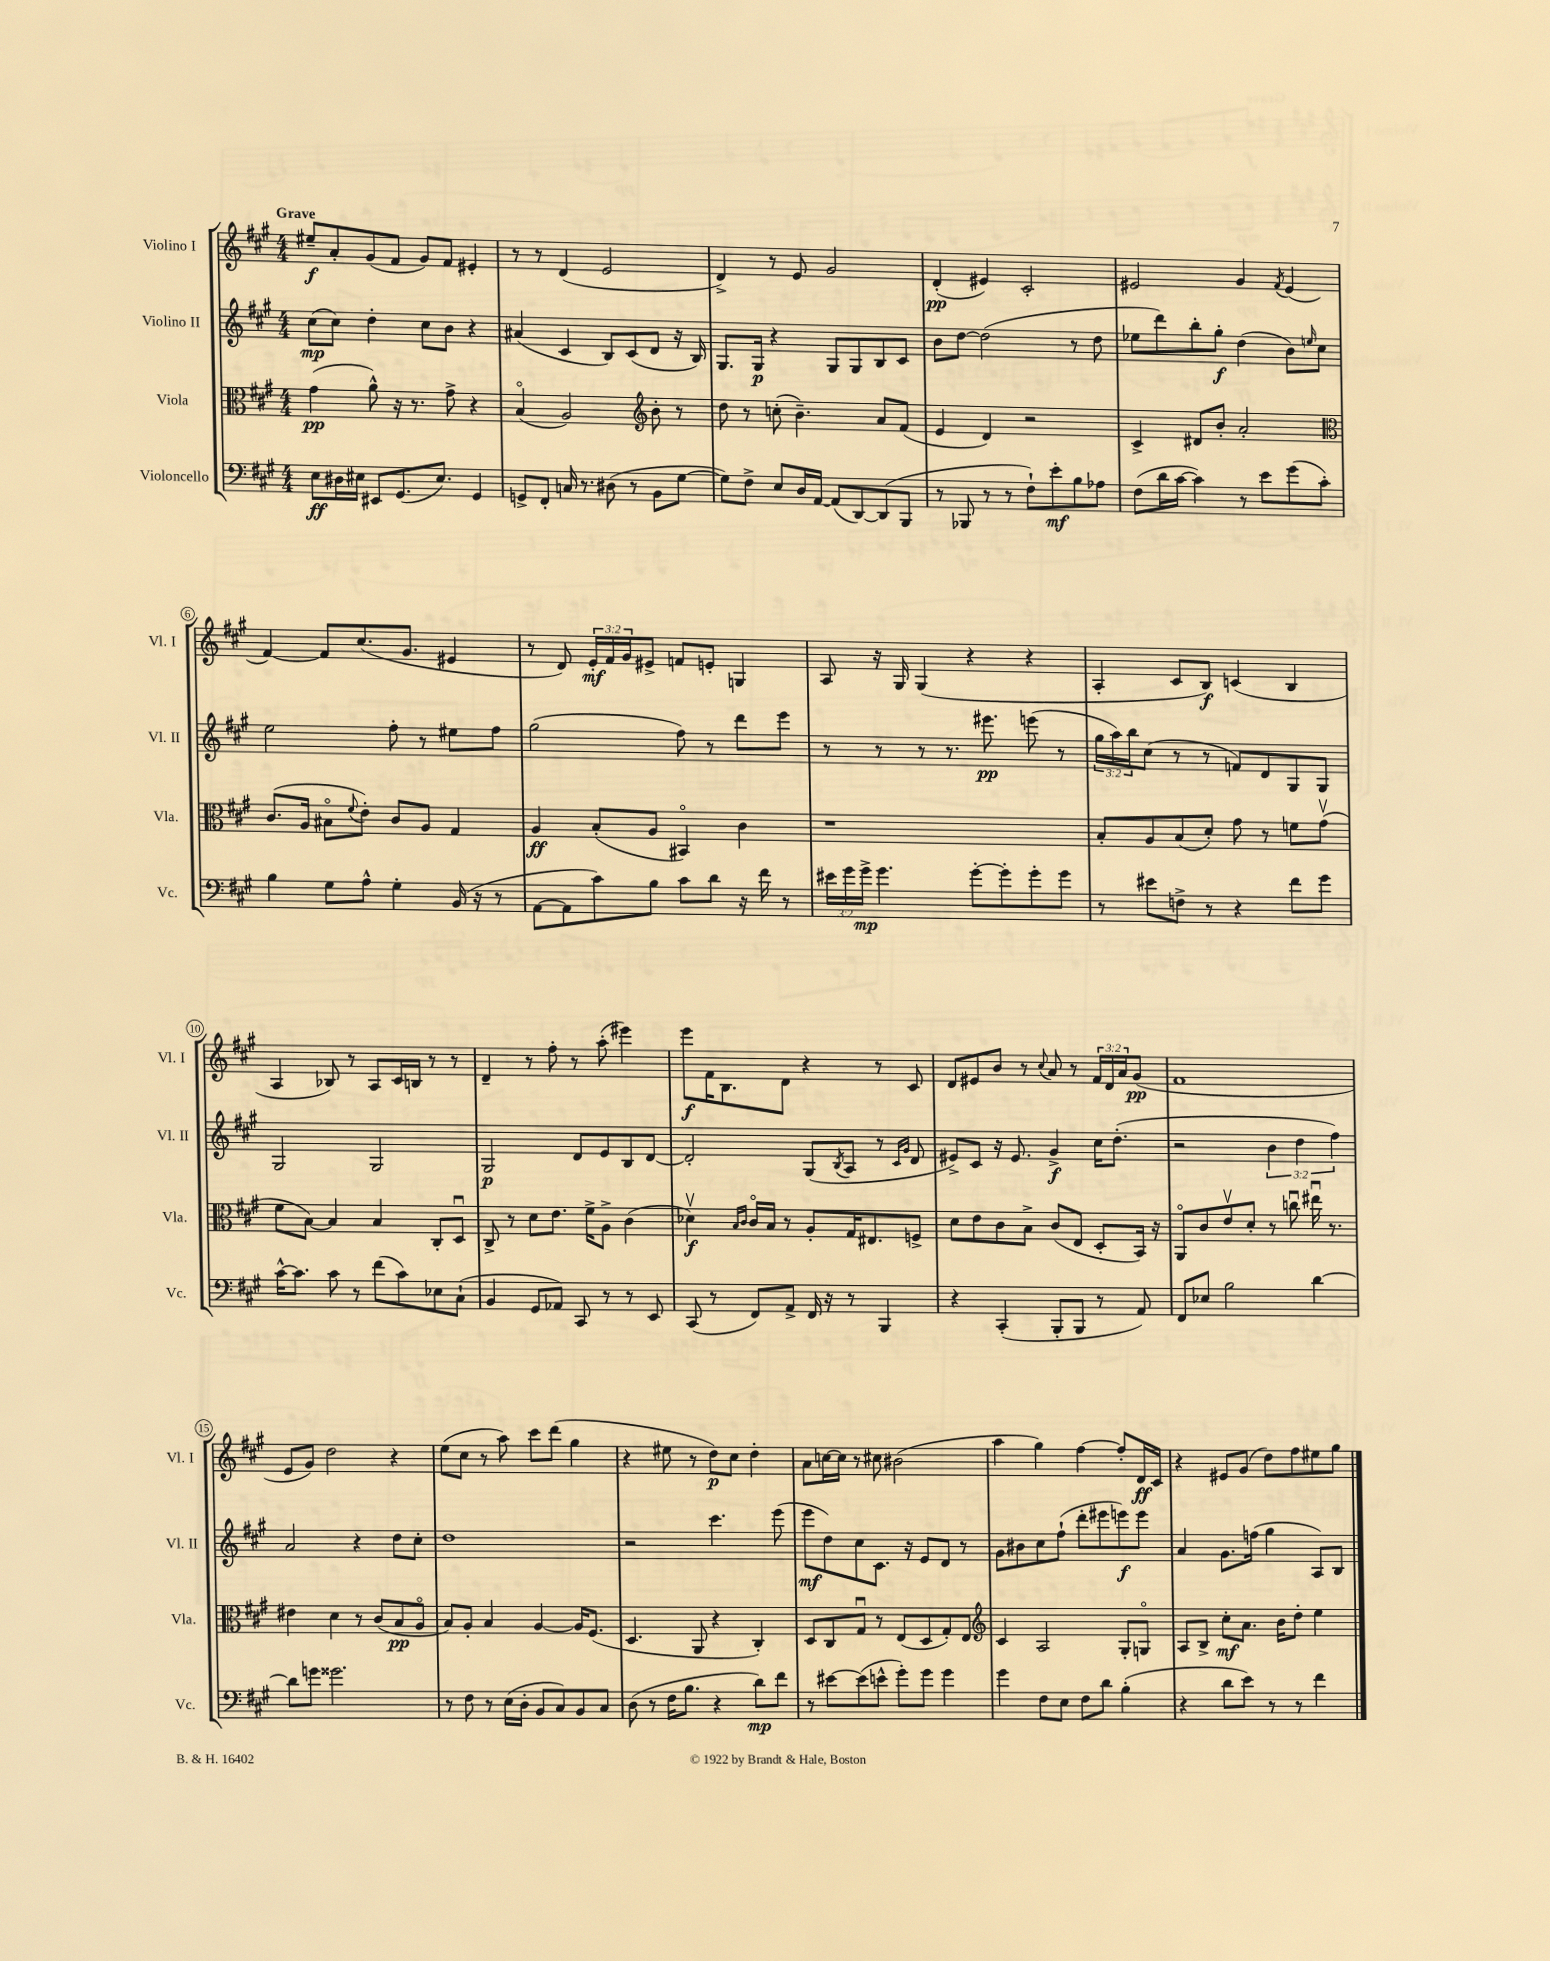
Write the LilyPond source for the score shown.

<<
\new StaffGroup <<
\new Staff = "s0" \with { instrumentName = "Violino I" shortInstrumentName = "Vl. I" } {
    \clef treble \key a \major \numericTimeSignature \time 4/4 \override Staff.TupletNumber.text = #tuplet-number::calc-fraction-text \tempo "Grave"
    eis''8--\f a'8-. gis'8( fis'8 gis'8) fis'8 eis'4-. |
    r8 r8 d'4( e'2 |
    d'4->) r8 e'8 gis'2 |
    d'4-.\pp( eis'4) cis'2-. |
    eis'2 gis'4 \acciaccatura { fis'8 } eis'4( |
    fis'4~) fis'8 cis''8.( gis'8. eis'4 |
    r8 d'8) \tuplet 3/2 { e'16-.\mf fis'16 gis'16 } eis'8-> f'8 e'8-. g4 |
    a8 r16 gis16 gis4( r4 r4 |
    a4-. cis'8 b8\f) c'4( b4 |
    a4 bes8) r8 a8 cis'16 b16 r8 r8 |
    d'4-- r8 fis''8-. r8 a''8-.( eis'''4) |
    e'''8\f fis'16 b8. d'8 r4 r8 cis'8 |
    d'8 eis'8 b'8 r8 \appoggiatura { cis''8 } a'8 r8 \tuplet 3/2 { fis'16 d'16 a'16 } gis'8\pp( |
    fis'1 |
    e'8 gis'8) d''2 r4 |
    e''8( cis''8 r8 a''8) cis'''8 d'''8( gis''4 |
    r4 eis''8 r8 d''8\p) cis''8 d''4-. |
    a'8 c''16~ c''16 r8 cis''8 bis'2( |
    a''4 gis''4) fis''4~ fis''8-. d'16\ff cis'16 |
    r4 eis'8 gis'8( d''8) fis''8 eis''8 gis''8 \bar "|." |
}
\new Staff = "s1" \with { instrumentName = "Violino II" shortInstrumentName = "Vl. II" } {
    \clef treble \key a \major \numericTimeSignature \time 4/4 \override Staff.TupletNumber.text = #tuplet-number::calc-fraction-text
    cis''8\mp( cis''8) d''4-. cis''8 b'8 r4 |
    ais'4( cis'4 b8) cis'8( d'8 r16 b16) |
    gis8. gis16\p r4 gis8 gis8 b8 cis'8 |
    b'8 d''8~ d''2( r8 d''8 |
    ees''8 d'''8) b''8-. gis''8-.\f d''4( b'8) \grace { e''16 } cis''8 |
    e''2 fis''8-. r8 eis''8 fis''8 |
    gis''2( fis''8) r8 d'''8 e'''8 |
    r8 r8 r8 r8. eis'''8.\pp e'''8( r8 |
    \tuplet 3/2 { gis''16 a''16) b''16 } cis''8( r8 r8 f'8) d'8 gis8 gis8 |
    gis2 gis2 |
    gis2\p d'8 e'8 b8 d'8~ |
    d'2-. gis8( \acciaccatura { b8 } a8 r8 \grace { cis'16 gis'16 } d'8 |
    eis'8->) cis'8 r16 eis'8. gis'4->\f cis''16 d''8.-.( |
    r2 \tuplet 3/2 { b'4 d''4 fis''4) } |
    a'2 r4 d''8 cis''8-. |
    d''1 |
    r2 cis'''4. e'''8( |
    e'''8\mf d''8) cis''8 cis'8. r16 e'8 d'8 r8 |
    gis'8 bis'8 cis''8 fis''8-!( d'''8-. eis'''8 e'''8\f) e'''8 |
    a'4 gis'8. f''16( gis''4 a8) b8 \bar "|." |
}
\new Staff = "s2" \with { instrumentName = "Viola" shortInstrumentName = "Vla." } {
    \clef alto \key a \major \numericTimeSignature \time 4/4
    gis'4\pp( a'8-^) r16 r8. gis'8-> r4 |
    b4\flageolet( a2) \clef treble b'8-. r8 |
    d''8 r8 c''8-.( b'4.--) a'8 fis'8( |
    e'4 d'4) r2 |
    cis'4-> dis'8 b'8-. a'2-. |
    \clef alto cis'8.( a16 bis8\flageolet \appoggiatura { fis'8 } e'8-.) cis'8 a8 gis4 |
    a4\ff b8-.( a8 bis,4\flageolet) cis'4 |
    r1 |
    b8-. a8 b8( d'8-.) gis'8 r8 f'8 gis'8\upbow( |
    fis'8 b8~) b4 b4 cis8-. d8\downbow |
    cis8-> r8 d'8 e'8. fis'16-> a8-> cis'4( |
    des'4\upbow\f) \grace { b16 cis'16 } cis'16\flageolet b16 r8 a8-. gis16 eis8. f8-> |
    d'8 e'8 cis'8 b8-> cis'8( e8 d8-. b,16) r16 |
    a,8\flageolet cis'8 e'8\upbow d'8-. r8 c''8\downbow eis''16\downbow r8. |
    eis'4 d'4 r8 cis'8( b8\pp a8\flageolet |
    b8) a8-. b4 a4~ a16 fis8.( |
    d4. a,8 r4 cis4-.) |
    d8 cis8 gis8\downbow r8 e8( d8 gis8-.) e8 |
    \clef treble cis'4 a2 gis8-. g8\flageolet |
    a8 b8-> cis''8-.\mf a'8. b'16 d''8-. e''4 \bar "|." |
}
\new Staff = "s3" \with { instrumentName = "Violoncello" shortInstrumentName = "Vc." } {
    \clef bass \key a \major \numericTimeSignature \time 4/4 \override Staff.TupletNumber.text = #tuplet-number::calc-fraction-text
    e8\ff dis16 eis16 eis,8 gis,8.( eis8.) gis,4 |
    g,8-> fis,8-. c16 r8. dis8( r8 b,8 gis8~ |
    gis8) fis8-> e8 d16 a,16~ a,8( d,8~) d,8( b,,8 |
    r8 bes,,8 r8 r8 fis8-!) e'8-.\mf b8 aes8 |
    fis8( d'16 cis'16~ cis'4) r8 e'8 gis'8( cis'8-.) |
    b4 gis8 a8-^ gis4-. b,16( r16 r8 |
    a,8~ a,8 cis'8) b8 cis'8 d'8 r16 fis'16 r8 |
    \tuplet 3/2 { eis'16 gis'16 gis'16->\mp } gis'4. gis'8~-. gis'8-. gis'8-. gis'8 |
    r8 eis'8 f8-> r8 r4 fis'8 gis'8 |
    cis'16~-^ cis'8. cis'8 r8 fis'8( cis'8) ees8 cis8-!( |
    b,4 gis,8 aes,8) cis,8 r8 r8 e,8 |
    cis,8( r8 fis,8) a,8-> fis,16 r16 r8 b,,4 |
    r4 cis,4-.( b,,8-. b,,8 r8 a,8) |
    fis,8 ees8 b2 d'4~ |
    d'8 g'8 gisis'2. |
    r8 fis8 r8 e16( d16-. b,8 cis8) b,8 cis8 |
    d8( r8 fis16 b8. r4 d'8\mp) fis'8 |
    r8 eis'8~ eis'8( e'8-^ gis'8-.) gis'8 gis'4 |
    gis'4 fis8 e8 fis8 d'8 b4-.( |
    r4 d'8 e'8) r8 r8 fis'4 \bar "|." |
}
>>
>>
\layout { \context { \Score \override BarNumber.stencil = #(make-stencil-circler 0.1 0.3 ly:text-interface::print) } }
